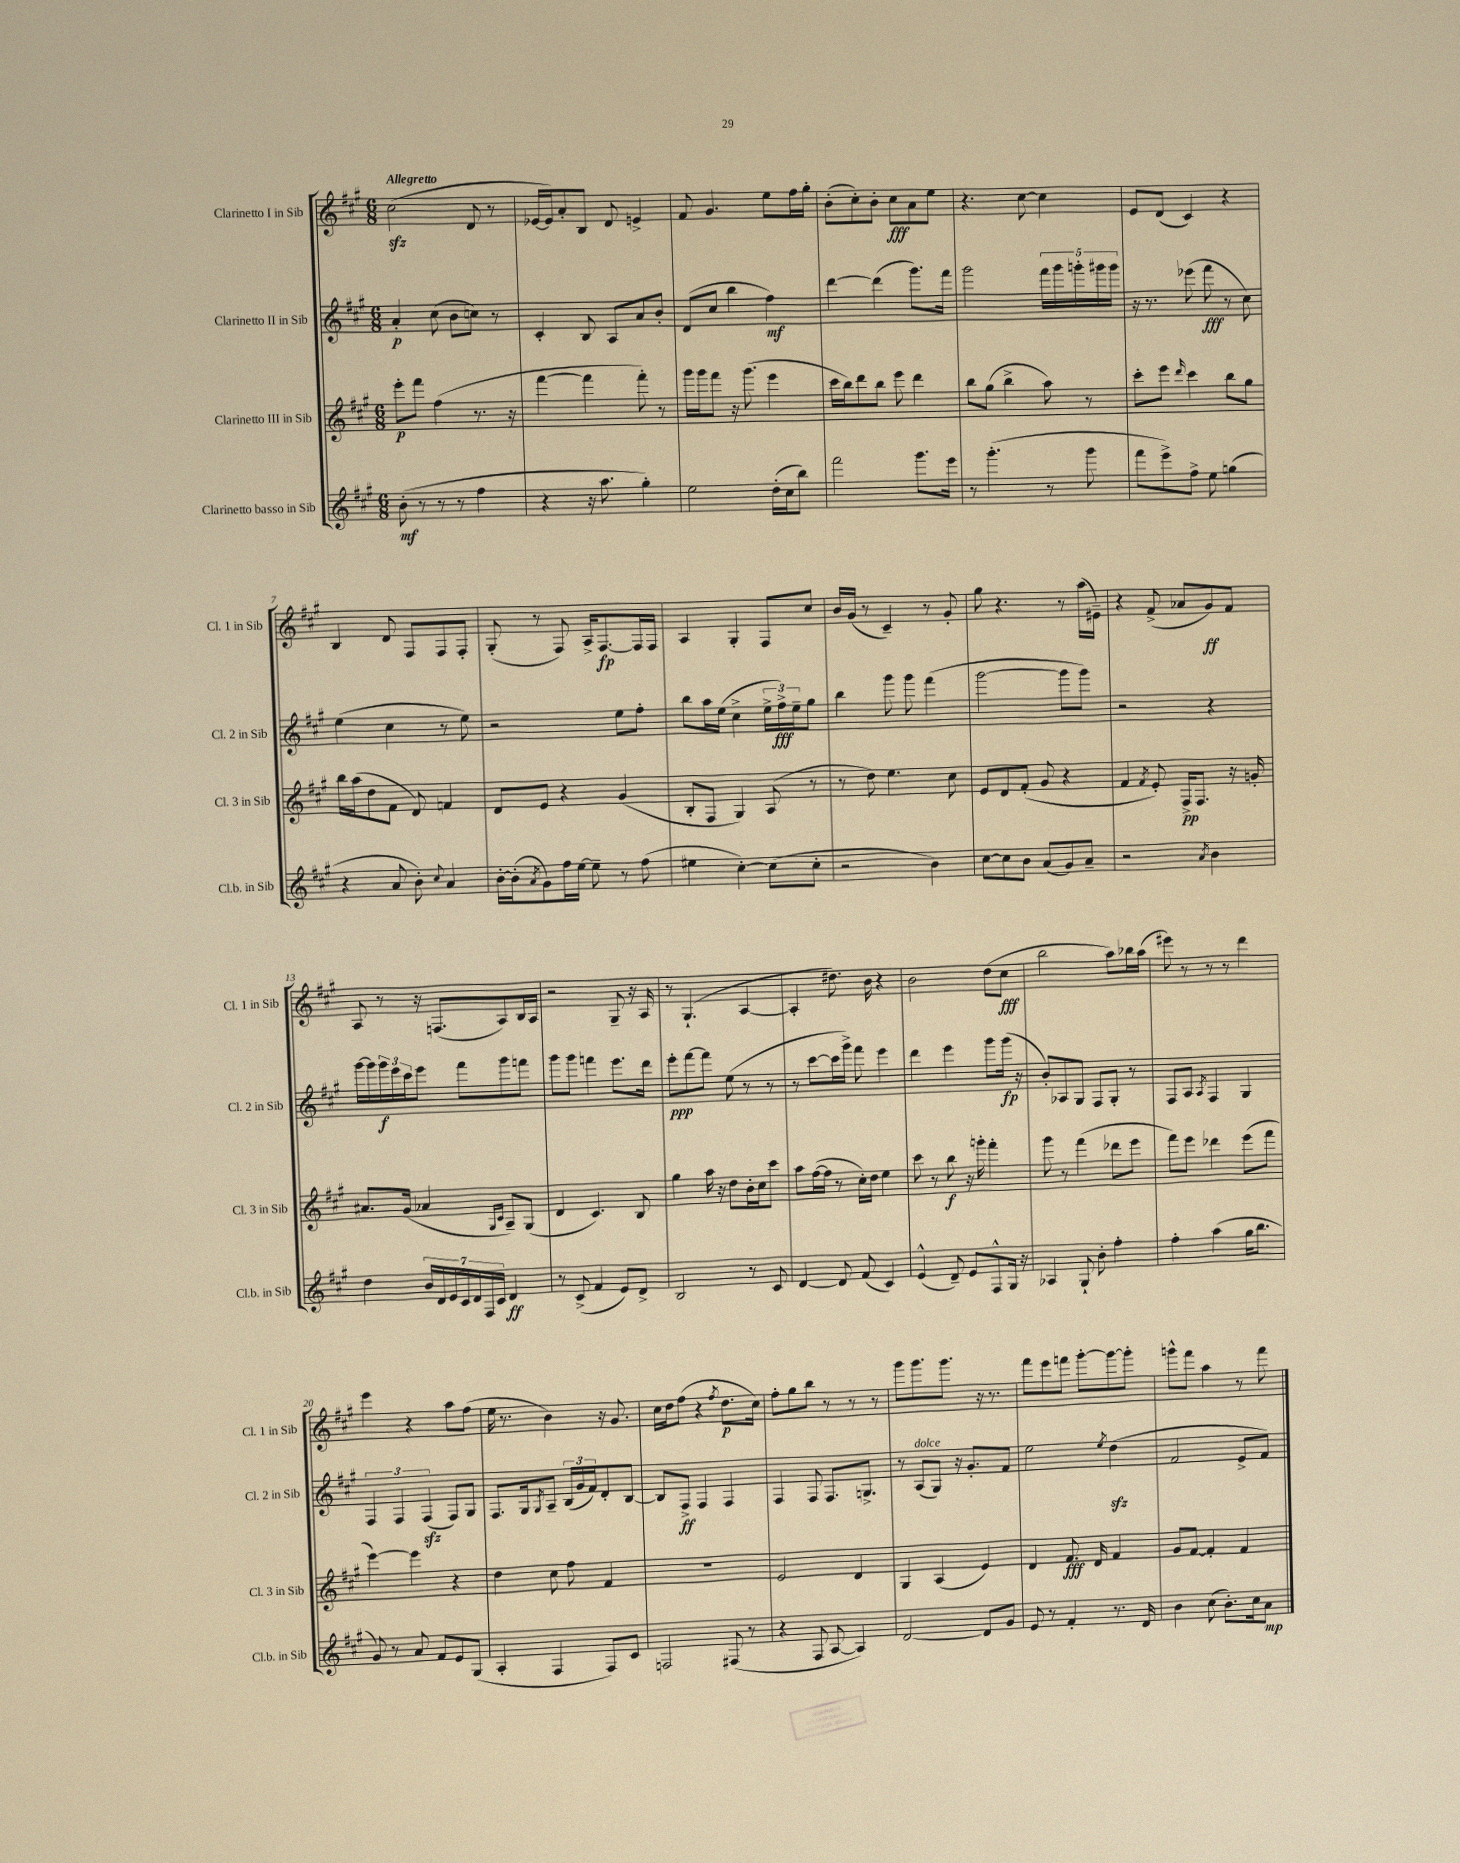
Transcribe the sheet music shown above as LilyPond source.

<<
\new StaffGroup <<
\new Staff = "s0" \with { instrumentName = "Clarinetto I in Sib" shortInstrumentName = "Cl. 1 in Sib" } {
    \clef treble \key a \major \numericTimeSignature \time 6/8 \tempo "Allegretto"
    cis''2\sfz( d'8 r8 |
    ees'16~ ees'16) a'8-. b8 d'8 e'4-> |
    fis'8 gis'4. e''8 fis''16 gis''16-. |
    b'8-.( cis''8-.) b'8-. cis''8\fff a'8 e''8 |
    r4. cis''8~ cis''4 |
    e'8 d'8( cis'4) r4 |
    b4 d'8 fis8 fis8 fis8-. |
    gis8-.( r8 fis8) a16-> fis8.~\fp fis16 fis16 |
    a4 gis4-. fis8 cis''8 |
    b'16 gis'16( r8 cis'4--) r8 gis'8-. |
    gis''8 r4. r8 a''16( eis'16--) |
    r4 fis'8->( aes'8 gis'8\ff) fis'8 |
    a8 r8 r16 f8.( a8) b16 a16 |
    r2 gis8-- r16 a16 |
    r8 gis4.-!( a4~ |
    a4-. dis''8.) b'16 r4 |
    b'2 d''8( cis''8\fff |
    b''2 a''8) bes''16 a''16( |
    eis'''8) r8 r8 r8 d'''4 |
    e'''4 r4 a''8 fis''8( |
    e''16 r8. b'4) r16 gis'8. |
    cis''16 d''16 fis''8( r4 \acciaccatura { fis''8 } d''8.\p cis''16) |
    fis''8-. gis''8 b''8 r8 r8 r8 |
    gis'''8 gis'''8. gis'''8. r16 r8. |
    fis'''8 e'''8 f'''8 gis'''8~-. gis'''8~ gis'''8-. |
    g'''8-^ fis'''8 a''4 r8 fis'''8 \bar "|." |
}
\new Staff = "s1" \with { instrumentName = "Clarinetto II in Sib" shortInstrumentName = "Cl. 2 in Sib" } {
    \clef treble \key a \major \numericTimeSignature \time 6/8
    a'4-.\p cis''8( b'8 c''8) r8 |
    cis'4-. b8 a8 a'8 b'8-. |
    d'8( cis''8 b''4 fis''4\mf) |
    d'''4~ d'''4( gis'''8.) fis'''16 |
    gis'''2 \tuplet 5/4 { fis'''16 gis'''16 g'''16-. gis'''16 gis'''16 } |
    r16 r8. ees'''8( fis'''8\fff r8 cis''8) |
    e''4( cis''4 r8 e''8) |
    r2 e''8 fis''8-. |
    b''8 a''16 e''16( cis''4-> \tuplet 3/2 { e''16-> fis''16->\fff) e''16-- } gis''8 |
    b''4 gis'''8 gis'''8 fis'''4( |
    gis'''2~ gis'''8 gis'''8) |
    r2 r4 |
    gis'''16~ gis'''16 \tuplet 3/2 { gis'''16\f e'''16 cis'''16 } e'''8 fis'''8 gis'''8 f'''8 |
    gis'''8 gis'''8 f'''4 e'''8. d'''16 |
    e'''8-.\ppp fis'''8~ fis'''8 e''8( r8 r8 |
    r8 cis'''8~ cis'''16 gis'''16->) fis'''8 e'''4 |
    d'''4 e'''4 gis'''8 gis'''16\fp( r16 |
    b'8-.) aes8 gis8 fis8 gis8-. r8 |
    fis8 a8 \acciaccatura { a8 } fis4 gis4 |
    \tuplet 3/2 { fis4 fis4 fis4\sfz( } fis8) gis8 |
    fis8. gis16 \acciaccatura { gis8 } a8-- \tuplet 3/2 { b16( gis'16 fis'16) } d'8-. b8~ |
    b8 fis8->\ff fis4 fis4 |
    fis4 fis8 fis8. g8.-> |
    r8 a8^\markup { \italic "dolce" }( gis8) r16 gis'8.-. fis'8 |
    e''2 \acciaccatura { e''8 } d''4\sfz( |
    fis'2 e'8-> fis'8) \bar "|." |
}
\new Staff = "s2" \with { instrumentName = "Clarinetto III in Sib" shortInstrumentName = "Cl. 3 in Sib" } {
    \clef treble \key a \major \numericTimeSignature \time 6/8
    e'''8-.\p fis'''8 fis''4( r8. r16 |
    fis'''4~ fis'''4 fis'''8-.) r8 |
    gis'''16 gis'''16 fis'''8 r16 gis'''8.( e'''4 |
    cis'''16 b''16) d'''8 b''8 e'''8 d'''4 |
    b''8 gis''8( b''4-> a''8) r8 |
    cis'''8-. e'''8 \grace { d'''16 } cis'''4 b''8 gis''8 |
    b''16 a''16( d''8 fis'8 d'8) f'4 |
    d'8 e'8 r4 gis'4( |
    b8-. fis8 gis4) a8( r8 |
    r8 d''8) e''4. cis''8 |
    e'8 d'8 fis'8-.( gis'8 r4 |
    fis'4 \acciaccatura { fis'8 } e'8-.) fis16->\pp fis8. r16 g'16-. |
    ais'8. gis'16( aes'4 \grace { gis16 cis'16 } a8--) gis8( |
    d'4 cis'4.) b8 |
    gis''4 a''16 r16 d''8 b'16-. cis''16 cis'''8 |
    a''8 fis''16~( fis''16 r8 cis''16-.) d''16 e''4 |
    cis'''8 r8 b''8\f r16 g'''16-. fis'''4-. |
    gis'''8 r8 fis'''4( des'''8 e'''8 |
    fis'''8) e'''8 des'''4 e'''8( fis'''8 |
    e'''4~) e'''4 r4 |
    d''4 cis''8 fis''8 fis'4 |
    R2. |
    e'2 d'4 |
    gis4 a4( e'4) |
    d'4 fis'8.\fff d'16 fis'4 |
    gis'8 fis'8~ fis'4-. fis'4 \bar "|." |
}
\new Staff = "s3" \with { instrumentName = "Clarinetto basso in Sib" shortInstrumentName = "Cl.b. in Sib" } {
    \clef treble \key a \major \numericTimeSignature \time 6/8
    b'8-.\mf( r8 r8 r8 fis''4 |
    r4 r16 a''8. gis''4-.) |
    e''2 d''16-.( cis''16 b''8) |
    fis'''2 gis'''8. e'''16 |
    r8 gis'''4.-.( r8 gis'''8 |
    fis'''8 e'''8->) fis''8-> e''8 g''4( |
    r4 a'8 b'8-.) \appoggiatura { cis''8 } a'4 |
    b'16~-. b'16-.( \acciaccatura { a'8 } gis'8) fis''16 e''16~ e''8-- r8 fis''8( |
    eis''4 cis''4~-.) cis''8( cis''8-. |
    r2 b'4) |
    cis''8~ cis''8 b'8 a'8( gis'8) a'8-- |
    r2 \acciaccatura { a'8 } b'4 |
    d''4 \tuplet 7/4 { b'16 d'16 e'16 cis'16 d'16 fis16 cis'16 } d'4\ff |
    r8 cis'8->( fis'4 e'8) d'8-> |
    b2 r8 cis'8 |
    d'4~ d'8 fis'8( cis'4) |
    e'4-^( d'8--) e'8 fis8-^ gis16 r16 |
    aes4 gis8-! b'8-. fis''4-. |
    fis''4-. a''4( gis''16 b''8. |
    gis'8) r8 a'8 fis'8 e'8 gis8( |
    a4-. fis4 fis8) cis'8 |
    f2 fis8( r8 |
    r4 fis8 a8~ a4) |
    d'2~ d'8 gis'8 |
    e'8 r8 fis'4-. r8. d'16 |
    b'4 cis''8( b'8.-.) cis''16 a'8\mp \bar "|." |
}
>>
>>
